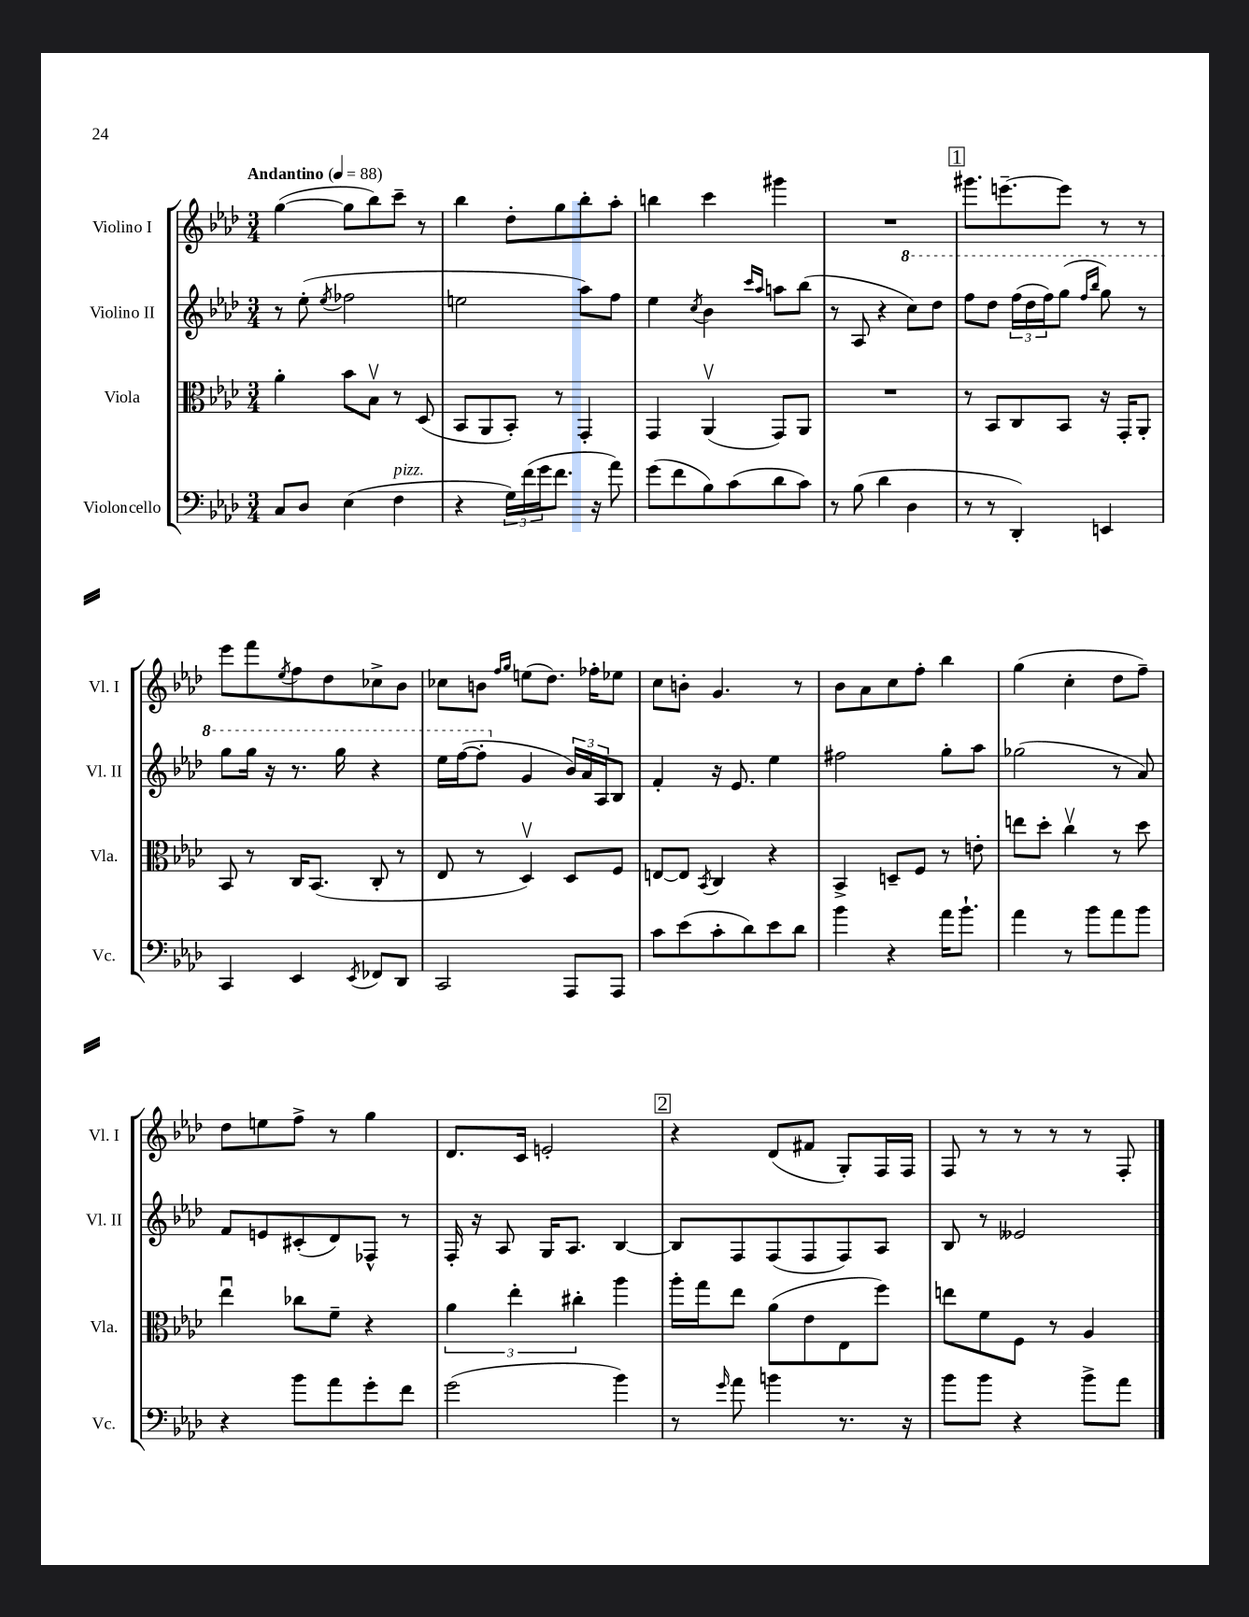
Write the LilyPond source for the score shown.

<<
\new StaffGroup <<
\new Staff = "s0" \with { instrumentName = "Violino I" shortInstrumentName = "Vl. I" } {
    \clef treble \key aes \major \numericTimeSignature \time 3/4 \tempo "Andantino" 4 = 88
    g''4~( g''8 bes''8) c'''8-- r8 |
    bes''4 des''8-. g''8 bes''8-. aes''8-. |
    b''4 c'''4 gis'''4 |
    R2. |
    \mark \markup { \box "1" } gis'''8. e'''8.~-- e'''8 r8 r8 |
    ees'''8 f'''8 \acciaccatura { ees''8 } f''8 des''8 ces''8-> bes'8 |
    ces''8 b'8 \grace { f''16 g''16 } e''8( des''8.) fes''16-. ees''8 |
    c''8 b'8-. g'4. r8 |
    bes'8 aes'8 c''8 f''8-. bes''4 |
    g''4( c''4-. des''8 f''8--) |
    des''8 e''8 f''8-> r8 g''4 |
    des'8. c'16 e'2-. |
    \mark \markup { \box "2" } r4 des'8( fis'8 g8-.) f16 f16 |
    f8 r8 r8 r8 r8 f8-. \bar "|." |
}
\new Staff = "s1" \with { instrumentName = "Violino II" shortInstrumentName = "Vl. II" } {
    \clef treble \key aes \major \numericTimeSignature \time 3/4
    r8 ees''8-.( \acciaccatura { ees''8 } fes''2 |
    e''2 aes''8) f''8 |
    ees''4 \acciaccatura { c''8 } bes'4 \grace { c'''16 aes''16 } a''8 bes''8( |
    r8 aes8 r4 \ottava #1 c'''8) des'''8 |
    \mark \markup { \box "1" } f'''8 des'''8 \tuplet 3/2 { f'''16( des'''16 f'''16) } g'''8( \grace { f'''16 bes'''16 } g'''8) r8 |
    g'''8 g'''16 r16 r8. g'''16 r4 |
    ees'''16 f'''16~( f'''8-. \ottava #0 g'4 \tuplet 3/2 { bes'16) aes'16 aes16 } bes8 |
    f'4-. r16 ees'8. ees''4 |
    fis''2 g''8-. aes''8 |
    ges''2( r8 aes'8) |
    f'8 e'8 cis'8-.( des'8) fes8-^ r8 |
    f16-. r16 aes8 g16 aes8. bes4~ |
    \mark \markup { \box "2" } bes8 f8 f8( f8 f8) aes8 |
    bes8 r8 eeses'2 \bar "|." |
}
\new Staff = "s2" \with { instrumentName = "Viola" shortInstrumentName = "Vla." } {
    \clef alto \key aes \major \numericTimeSignature \time 3/4
    aes'4-. bes'8 bes8\upbow r8 des8( |
    bes,8 aes,8 bes,8-.) r8 g,4-. |
    g,4 aes,4\upbow( g,8) aes,8 |
    R2. |
    \mark \markup { \box "1" } r8 bes,8 c8 bes,8 r16 g,16-. aes,8-. |
    bes,8 r8 c16 bes,8.( c8-. r8 |
    ees8 r8 des4\upbow) des8 f8 |
    e8~ e8 \acciaccatura { bes,8 } c4 r4 |
    bes,4-> d8-- f8 r8 e'8-. |
    e''8 des''8-. c''4\upbow r8 des''8 |
    ees''4\downbow ces''8 f'8-- r4 |
    \tuplet 3/2 { aes'4 ees''4-. cis''4-. } aes''4 |
    \mark \markup { \box "2" } aes''16-. g''16 ees''8 aes'8( ees'8 ees8 f''8) |
    e''8 f'8 f8 r8 aes4 \bar "|." |
}
\new Staff = "s3" \with { instrumentName = "Violoncello" shortInstrumentName = "Vc." } {
    \clef bass \key aes \major \numericTimeSignature \time 3/4
    c8 des8 ees4( f4^\markup { \italic "pizz." } |
    r4 \tuplet 3/2 { g16) f'16( g'16 } f'8. r16 aes'8) |
    g'8( f'8 bes8) c'8( des'8 c'8) |
    r8 bes8( des'4 des4 |
    \mark \markup { \box "1" } r8 r8 des,4-.) e,4 |
    c,4 ees,4 \acciaccatura { ees,8 } fes,8 des,8 |
    c,2 aes,,8 aes,,8 |
    c'8 ees'8( c'8-. des'8) ees'8 des'8 |
    bes'4 r4 aes'16 bes'8.-! |
    aes'4 r8 bes'8 aes'8 bes'8 |
    r4 bes'8 aes'8 g'8-. f'8 |
    g'2( bes'4) |
    \mark \markup { \box "2" } r8 \grace { g'16 } aes'8 b'4 r8. r16 |
    bes'8 bes'8 r4 bes'8-> aes'8 \bar "|." |
}
>>
>>
\layout { \context { \Score \remove "Bar_number_engraver" } }
